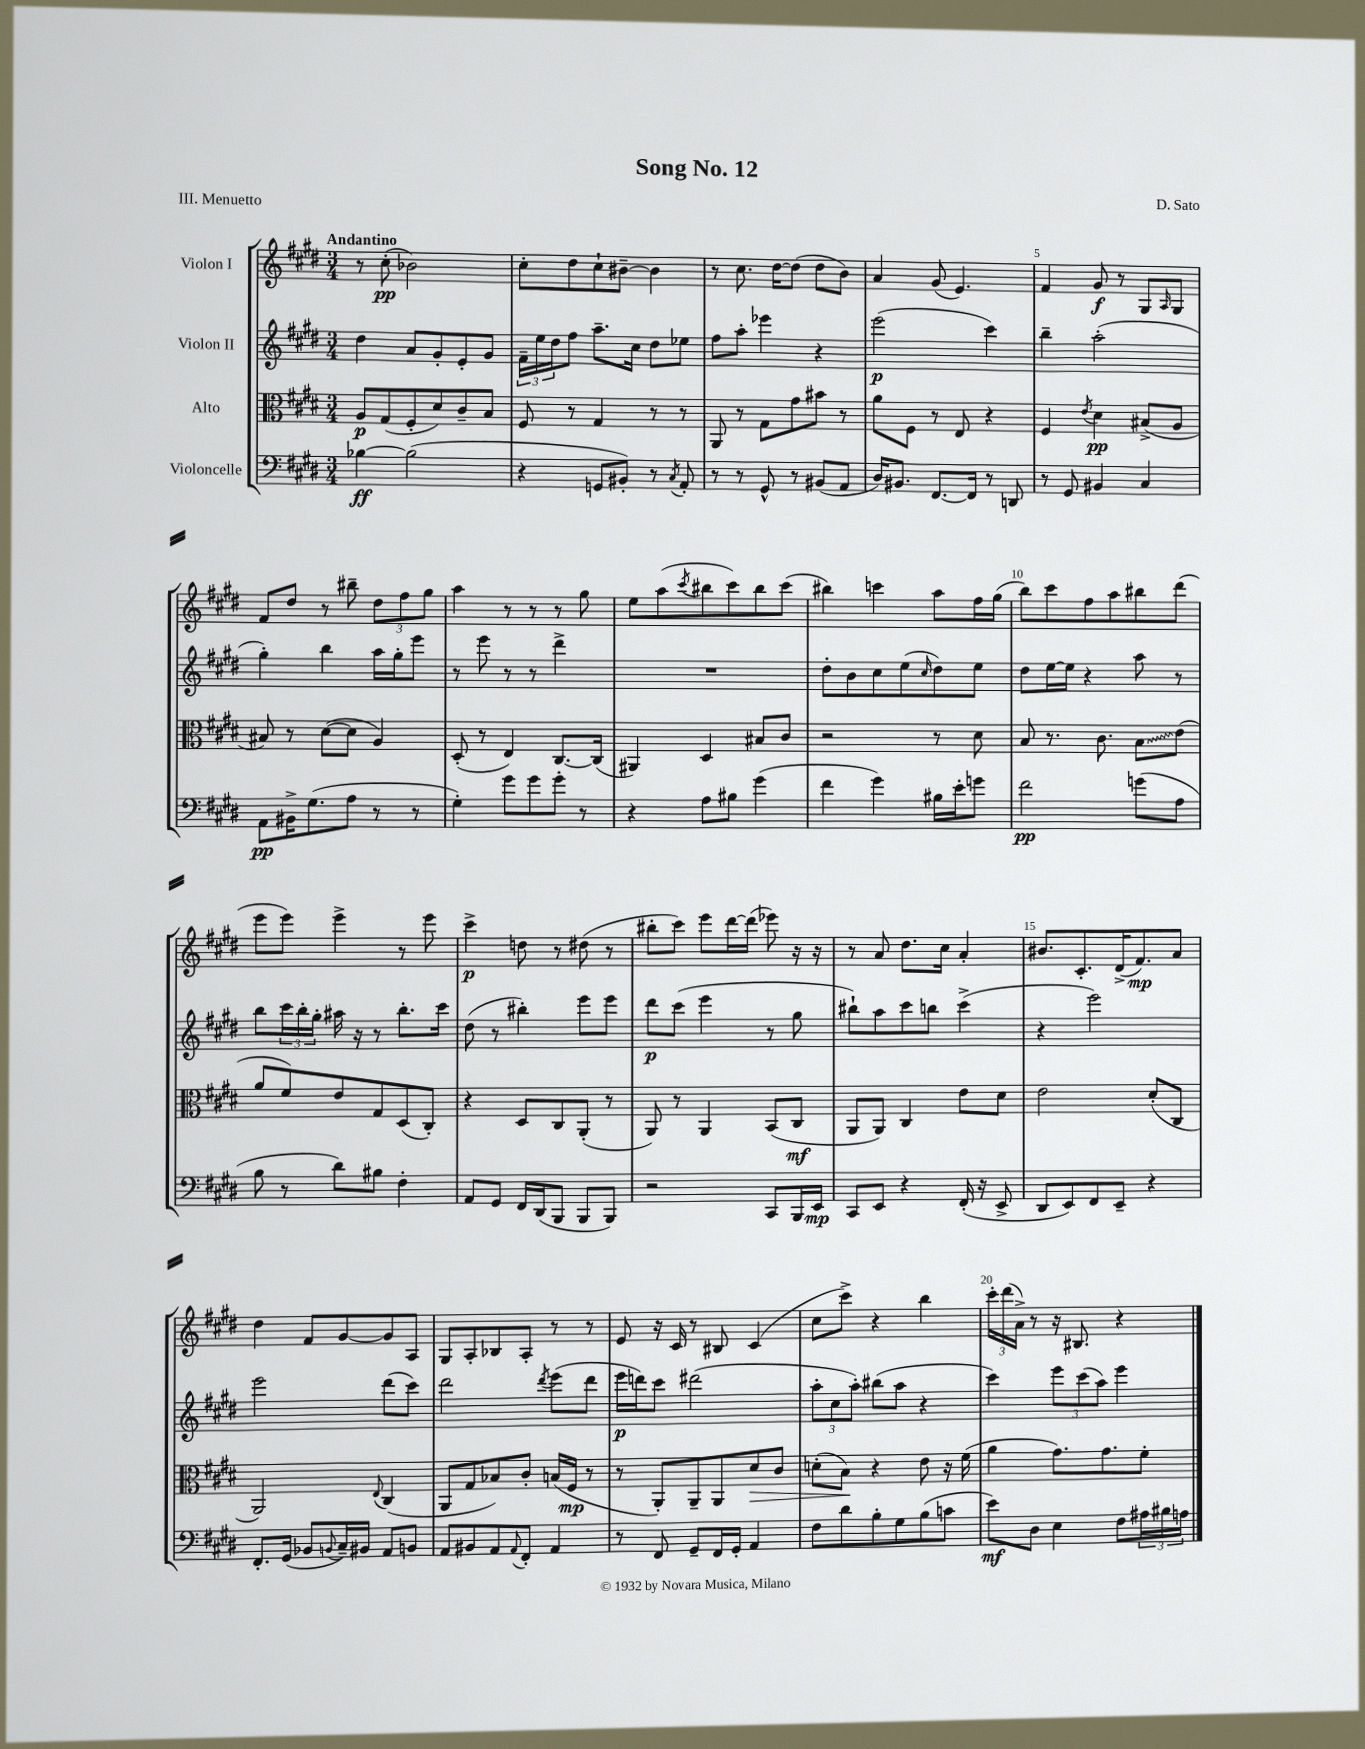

**kern	**kern	**kern	**kern
*staff4	*staff3	*staff2	*staff1
*clefF4	*clefC3	*clefG2	*clefG2
*k[f#c#g#d#]	*k[f#c#g#d#]	*k[f#c#g#d#]	*k[f#c#g#d#]
*M3/4	*M3/4	*M3/4	*M3/4
[4B-	8A	4dd#	8r
.	(8G#	.	(8cc#'
(2B-]	8F#'	8a	2b-)
.	8d#)	8g#'	.
.	8c#~	8e'	.
.	8B	8g#	.
=	=	=	=
4r	8F#	24f#~	8cc#'
.	.	24ee	.
.	.	24dd#	.
.	8r	8ff#	8dd#
8GG	4G#	8.aa~	8cc#`
8BB#')	.	.	[8b#~
.	.	16cc#	.
8r	8r	8dd#	4b#]
8qC#	.	.	.
8AA'	8r	8ee-	.
=	=	=	=
8r	8AA	8ff#	8r
8r	8r	8aa'	8.cc#
8GG#^^	8G#	4eee-	.
.	.	.	[16dd#
8r	8g#	.	(8dd#]
(8BB#	8b#	4r	8dd#
8AA	8r	.	8b)
=	=	=	=
16D#)	8a	(2eee	4a
8.BB#	.	.	.
.	8F#	.	.
[8.FF#	8r	.	(8g#
.	8E	.	4.e)
16FF#]	.	.	.
8r	4r	4ccc#)	.
8DD	.	.	.
=	=	=	=
8r	4F#	4bb~	4f#
8GG#	.	.	.
.	8qe	.	.
4BB#	4d#	(2aa'	8g#
.	.	.	8r
4C#	(8B#^	.	8G#
.	.	.	16qqA
.	8A	.	8G#
=	=	=	=
8AA	8B#)	4gg#')	8f#
16BB#^	8r	.	8dd#
(8.G#	.	.	.
.	([8d#	4bb	8r
8A	8d#]	.	8bb#~
8r	4A)	16aa	12dd#
.	.	16gg#'	.
.	.	.	12ff#
8r	.	8eee	.
.	.	.	12gg#
=	=	=	=
4G#')	(8D#'	8r	4aa
.	8r	8eee	.
8g#	4E)	8r	8r
8g#	.	8r	8r
8g#'	[8.C#	4ddd#^	8r
8r	.	.	8gg#
.	(16C#]	.	.
=	=	=	=
4r	4AA#)	2.r	8ee
.	.	.	(8aa
.	.	.	8qccc#
8A	4D#	.	8bb#
8B#	.	.	8ccc#)
(4g#	8B#	.	8bb#
.	8c#	.	(8ccc#
=	=	=	=
4f#	2r	8dd#'	4bb#)
.	.	8b	.
4g#)	.	8cc#	4ccc
.	.	(8ee	.
.	.	16qqcc#	.
16B#	8r	8dd#)	8aa
16e'	.	.	.
8g	8d#	8ee	16ff#
.	.	.	(16gg#
=	=	=	=
2f#	8B	8dd#	8bb)
.	8.r	[16ee	8ccc#
.	.	16ee]	.
.	.	4r	8ff#
.	8.c#	.	.
.	.	.	8aa
(8g	8B	8aa	8bb#
8A	(8e	8r	(8ddd#
=	=	=	=
8B	8a	8bb	8eee
8r	8f#)	24ccc#	8eee)
.	.	24bb'	.
.	.	24gg#'	.
8d#)	8e	16aa#	4eee^
.	.	16r	.
8B#	8G#	8r	.
4F#'	(8D#	8.bb'	8r
.	8C#')	.	8eee
.	.	16ccc#	.
=	=	=	=
8AA	4r	(8dd#	4ccc#^
8GG#	.	8r	.
16FF#	8D#	4bb#')	8dd
(16DD#	.	.	.
8BBB	8C#	.	8r
8BBB	(8AA'	8eee	(8dd#
8BBB)	8r	8eee	8r
=	=	=	=
2r	8AA)	8ddd#	8bb#'
.	8r	(8ccc#	8ccc#)
.	4AA	4eee	8eee
.	.	.	[16ddd#
.	.	.	(16ddd#]
8CC#	(8BB	8r	8eee-)
16BBB	8C#	8gg#	16r
16EE	.	.	16r
=	=	=	=
8CC#	8AA	8bb#`)	8r
8EE	8AA)	8aa	8a
4r	4C#	8ccc#	8.dd#
.	.	8bb	.
.	.	.	16cc#
(16FF#'	8e	(4ccc#^	4a'
16r	.	.	.
8EE^	8d#	.	.
=	=	=	=
8DD#	2e	4r	8.b#
8EE)	.	.	.
.	.	.	8.c#'
8FF#	.	2eee)	.
8EE~	.	.	(16d#^
.	.	.	8.f#)
4r	(8d#'	.	.
.	8C#	.	8a
=	=	=	=
8.FF#'	2AA)	2eee	4dd#
(16GG#	.	.	.
8BB-	.	.	8f#
8qqBB	.	.	.
16C#~)	.	.	[8g#
16BB#	.	.	.
.	8qqE	.	.
8AA	(4C#	(8ddd#	8g#]
8BB	.	8ccc#)	8A
=	=	=	=
8AA	8AA	2ddd#	8G#
8BB#	8G#	.	8A'
8AA	8B-)	.	8B-
8qqAA	.	.	.
8FF#'	8c#'	.	8A'
.	.	8qddd#	.
4AA	(16B	(8eee	8r
.	16F#	.	.
.	8r	8ddd#	8r
=	=	=	=
8r	8r	16eee	8e
.	.	16ddd)	.
8FF#	8AA')	8ccc#	16r
.	.	.	16c#
8GG#~	8AA~	(2ddd#	8r
16FF#	8AA	.	8B#
16GG#'	.	.	.
4AA	8d#	.	(4c#
.	8c#	.	.
=	=	=	=
8F#	(8d'	12aa'	8cc#
.	.	12cc#	.
8d#	8B)	.	8ccc#^)
.	.	12aa')	.
8B'	4r	(8bb#	4r
8G#	.	8aa	.
(8B	8e	4r	4bb
8c	16r	.	.
.	(16f#	.	.
=	=	=	=
8e)	4a	4ccc#)	24ccc#'
.	.	.	(24ddd#
.	.	.	24a^)
8D#	.	.	8r
4E	8.g#)	12eee	16r
.	.	.	8.B#
.	.	(12ccc#	.
.	.	12aa)	.
.	8.g#	.	.
8F#	.	4eee	4r
24A#	8f#'	.	.
24B#	.	.	.
24A	.	.	.
==	==	==	==
*-	*-	*-	*-
